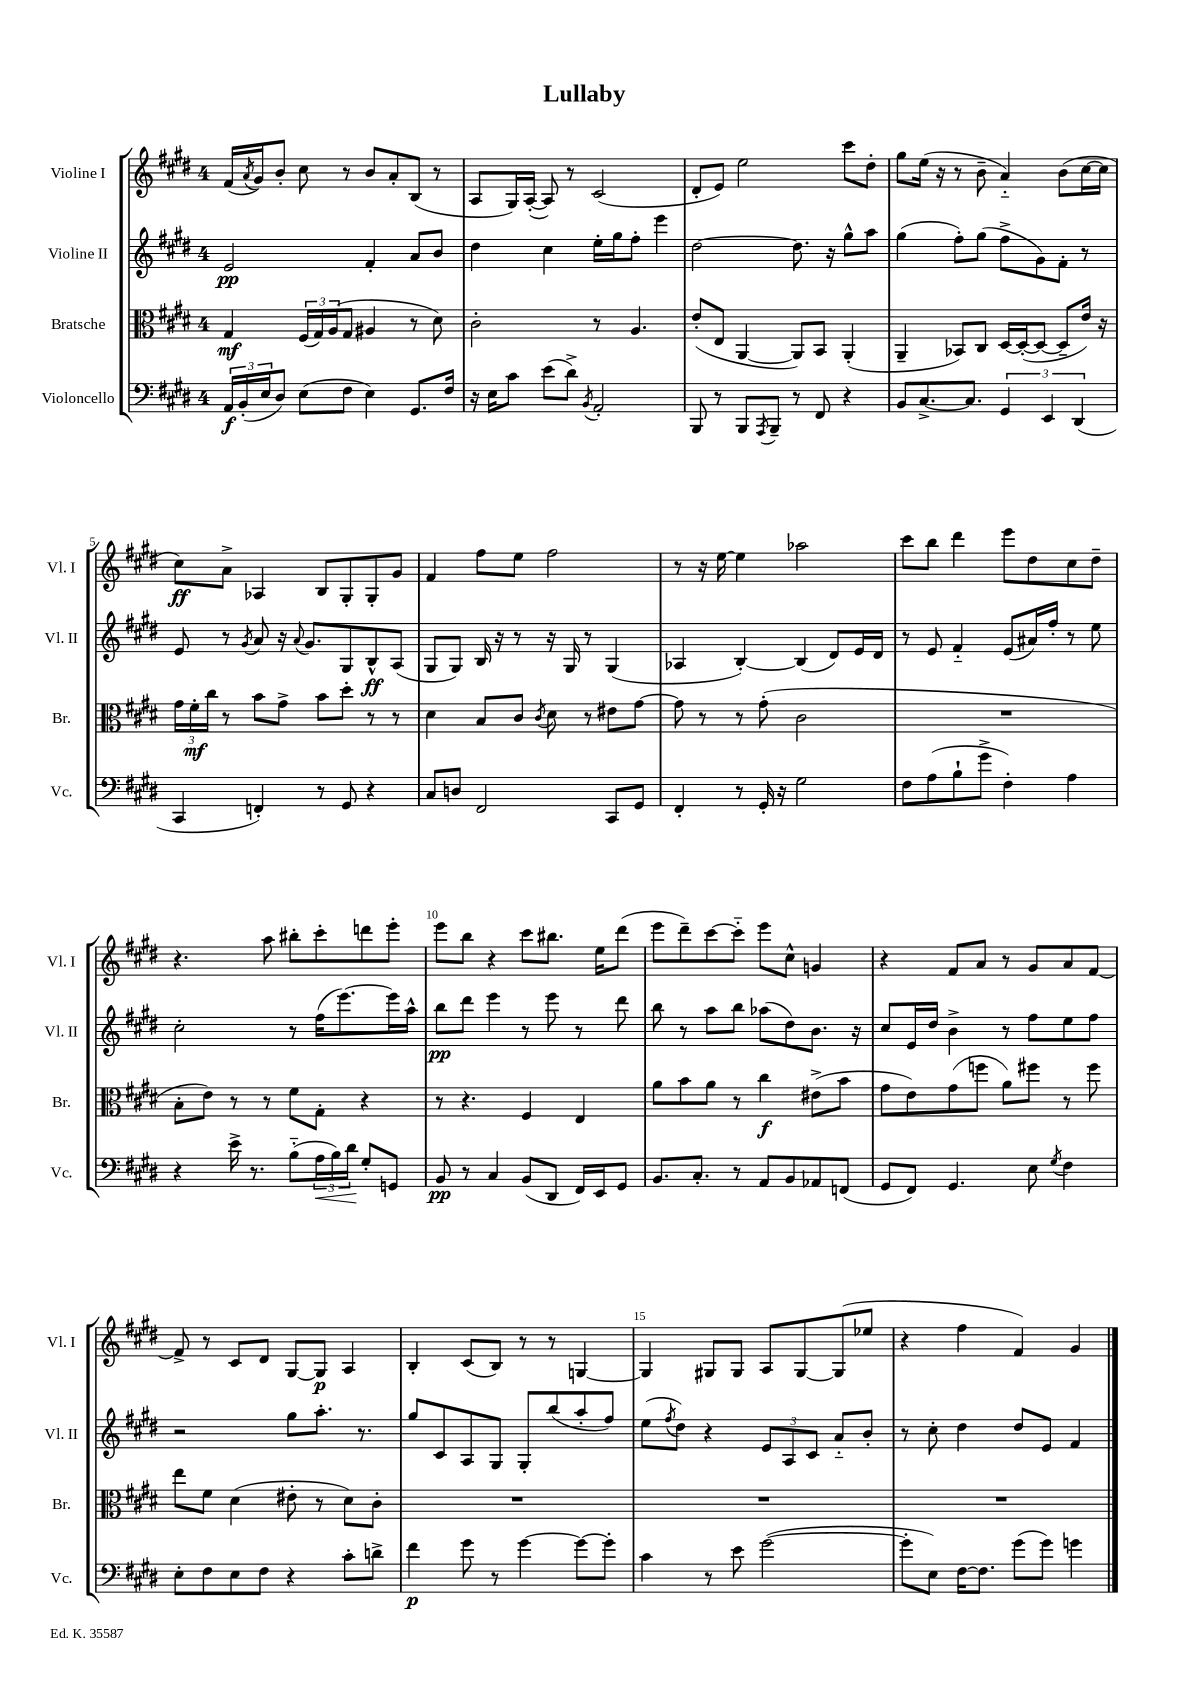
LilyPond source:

\header { title = "Lullaby" }
<<
\new StaffGroup <<
\new Staff = "s0" \with { instrumentName = "Violine I" shortInstrumentName = "Vl. I" } {
    \clef treble \key e \major \once \override Staff.TimeSignature.style = #'single-digit \time 4/4
    fis'16( \acciaccatura { a'8 } gis'16) b'8-. cis''8 r8 b'8 a'8-. b8( r8 |
    a8 gis16) a16~-.( a8) r8 cis'2( |
    dis'8-. e'8) e''2 cis'''8 dis''8-. |
    gis''8 e''16( r16 r8 b'8-- a'4-_) b'8( cis''16~ cis''16 |
    cis''8\ff) a'8-> aes4 b8 gis8-. gis8-. gis'8 |
    fis'4 fis''8 e''8 fis''2 |
    r8 r16 e''16~ e''4 aes''2 |
    cis'''8 b''8 dis'''4 e'''8 dis''8 cis''8 dis''8-- |
    r4. a''8 bis''8-. cis'''8-. d'''8 e'''8-. |
    e'''8 b''8 r4 cis'''8 bis''8. e''16 dis'''8( |
    e'''8 dis'''8--) cis'''8~ cis'''8-_ e'''8 cis''8-^ g'4 |
    r4 fis'8 a'8 r8 gis'8 a'8 fis'8~ |
    fis'8-> r8 cis'8 dis'8 gis8~ gis8\p a4 |
    b4-. cis'8( b8) r8 r8 g4~ |
    g4 gis8 gis8 a8 gis8~ gis8( ees''8 |
    r4 fis''4 fis'4) gis'4 \bar "|." |
}
\new Staff = "s1" \with { instrumentName = "Violine II" shortInstrumentName = "Vl. II" } {
    \clef treble \key e \major \once \override Staff.TimeSignature.style = #'single-digit \time 4/4
    e'2\pp fis'4-. a'8 b'8 |
    dis''4 cis''4 e''16-. gis''16 fis''8-. e'''4 |
    dis''2~ dis''8. r16 gis''8-^ a''8 |
    gis''4( fis''8-.) gis''8( fis''8-> gis'8) fis'8-. r8 |
    e'8 r8 \acciaccatura { gis'8 } a'8 r16 \appoggiatura { a'8 } gis'8. gis8 b8-^\ff a8( |
    gis8 gis8) b16 r16 r8 r16 gis16 r8 gis4( |
    aes4 b4~-.) b4( dis'8) e'16 dis'16 |
    r8 e'8 fis'4-_ e'8( ais'16) fis''16-. r8 e''8 |
    cis''2-. r8 fis''16( e'''8.~) e'''16 a''16-^ |
    b''8\pp dis'''8 e'''4 r8 e'''8 r8 dis'''8 |
    b''8 r8 a''8 b''8 aes''8( dis''8) b'8. r16 |
    cis''8 e'16 dis''16 b'4-> r8 fis''8 e''8 fis''8 |
    r2 gis''8 a''8.-. r8. |
    gis''8 cis'8 a8 gis8 gis8-. b''8( a''8-. fis''8) |
    e''8( \acciaccatura { fis''8 } dis''8) r4 \tuplet 3/2 { e'8 a8 cis'8 } a'8-_ b'8-. |
    r8 cis''8-. dis''4 dis''8 e'8 fis'4 \bar "|." |
}
\new Staff = "s2" \with { instrumentName = "Bratsche" shortInstrumentName = "Br." } {
    \clef alto \key e \major \once \override Staff.TimeSignature.style = #'single-digit \time 4/4
    gis4\mf \tuplet 3/2 { fis16( gis16) a16( } gis8 ais4 r8 dis'8) |
    cis'2-. r8 a4. |
    e'8-.( e8 a,4~ a,8) b,8 a,4-.( |
    a,4-- bes,8) cis8 dis16~ dis16~-.( dis8~ dis8-- e'16) r16 |
    \tuplet 3/2 { gis'16 fis'16-.\mf cis''16 } r8 b'8 gis'8-> b'8 dis''8-. r8 r8 |
    dis'4 b8 cis'8 \acciaccatura { cis'8 } dis'8 r8 eis'8 gis'8~ |
    gis'8 r8 r8 gis'8-.( cis'2 |
    R1 |
    b8-. e'8) r8 r8 fis'8 gis8-. r4 |
    r8 r4. fis4 e4 |
    a'8 b'8 a'8 r8 cis''4\f eis'8->( b'8 |
    gis'8 e'8) gis'8( f''8 a'8) fis''8 r8 fis''8 |
    e''8 fis'8 dis'4( eis'8-. r8 dis'8) cis'8-. |
    R1 |
    R1 |
    R1 \bar "|." |
}
\new Staff = "s3" \with { instrumentName = "Violoncello" shortInstrumentName = "Vc." } {
    \clef bass \key e \major \once \override Staff.TimeSignature.style = #'single-digit \time 4/4
    \tuplet 3/2 { a,16\f b,16-.( e16 } dis8) e8( fis8 e4) gis,8. fis16 |
    r16 e16 cis'8 e'8( dis'8->) \acciaccatura { b,8 } a,2-. |
    b,,8 r8 b,,8 \acciaccatura { a,,8 } b,,8-- r8 fis,8 r4 |
    b,8 cis8.~-> cis8. \tuplet 3/2 { gis,4 e,4 dis,4( } |
    cis,4 f,4-.) r8 gis,8 r4 |
    cis8 d8 fis,2 cis,8 gis,8 |
    fis,4-. r8 gis,16-. r16 gis2 |
    fis8 a8( b8-! gis'8-> fis4-.) a4 |
    r4 e'16-> r8. b8-_( \tuplet 3/2 { a16\< b16) dis'16\! } gis8-. g,8 |
    b,8\pp r8 cis4 b,8( dis,8 fis,16) e,16 gis,8 |
    b,8. cis8.-. r8 a,8 b,8 aes,8 f,8( |
    gis,8 fis,8) gis,4. e8 \acciaccatura { gis8 } fis4 |
    e8-. fis8 e8 fis8 r4 cis'8-. d'8-> |
    fis'4\p gis'8 r8 gis'4~ gis'8~ gis'8-. |
    cis'4 r8 e'8 gis'2~( |
    gis'8-. e8) fis16~ fis8. gis'8( gis'8) g'4 \bar "|." |
}
>>
>>
\layout { \context { \Score \override BarNumber.break-visibility = ##(#f #t #t) barNumberVisibility = #(every-nth-bar-number-visible 5) } }
